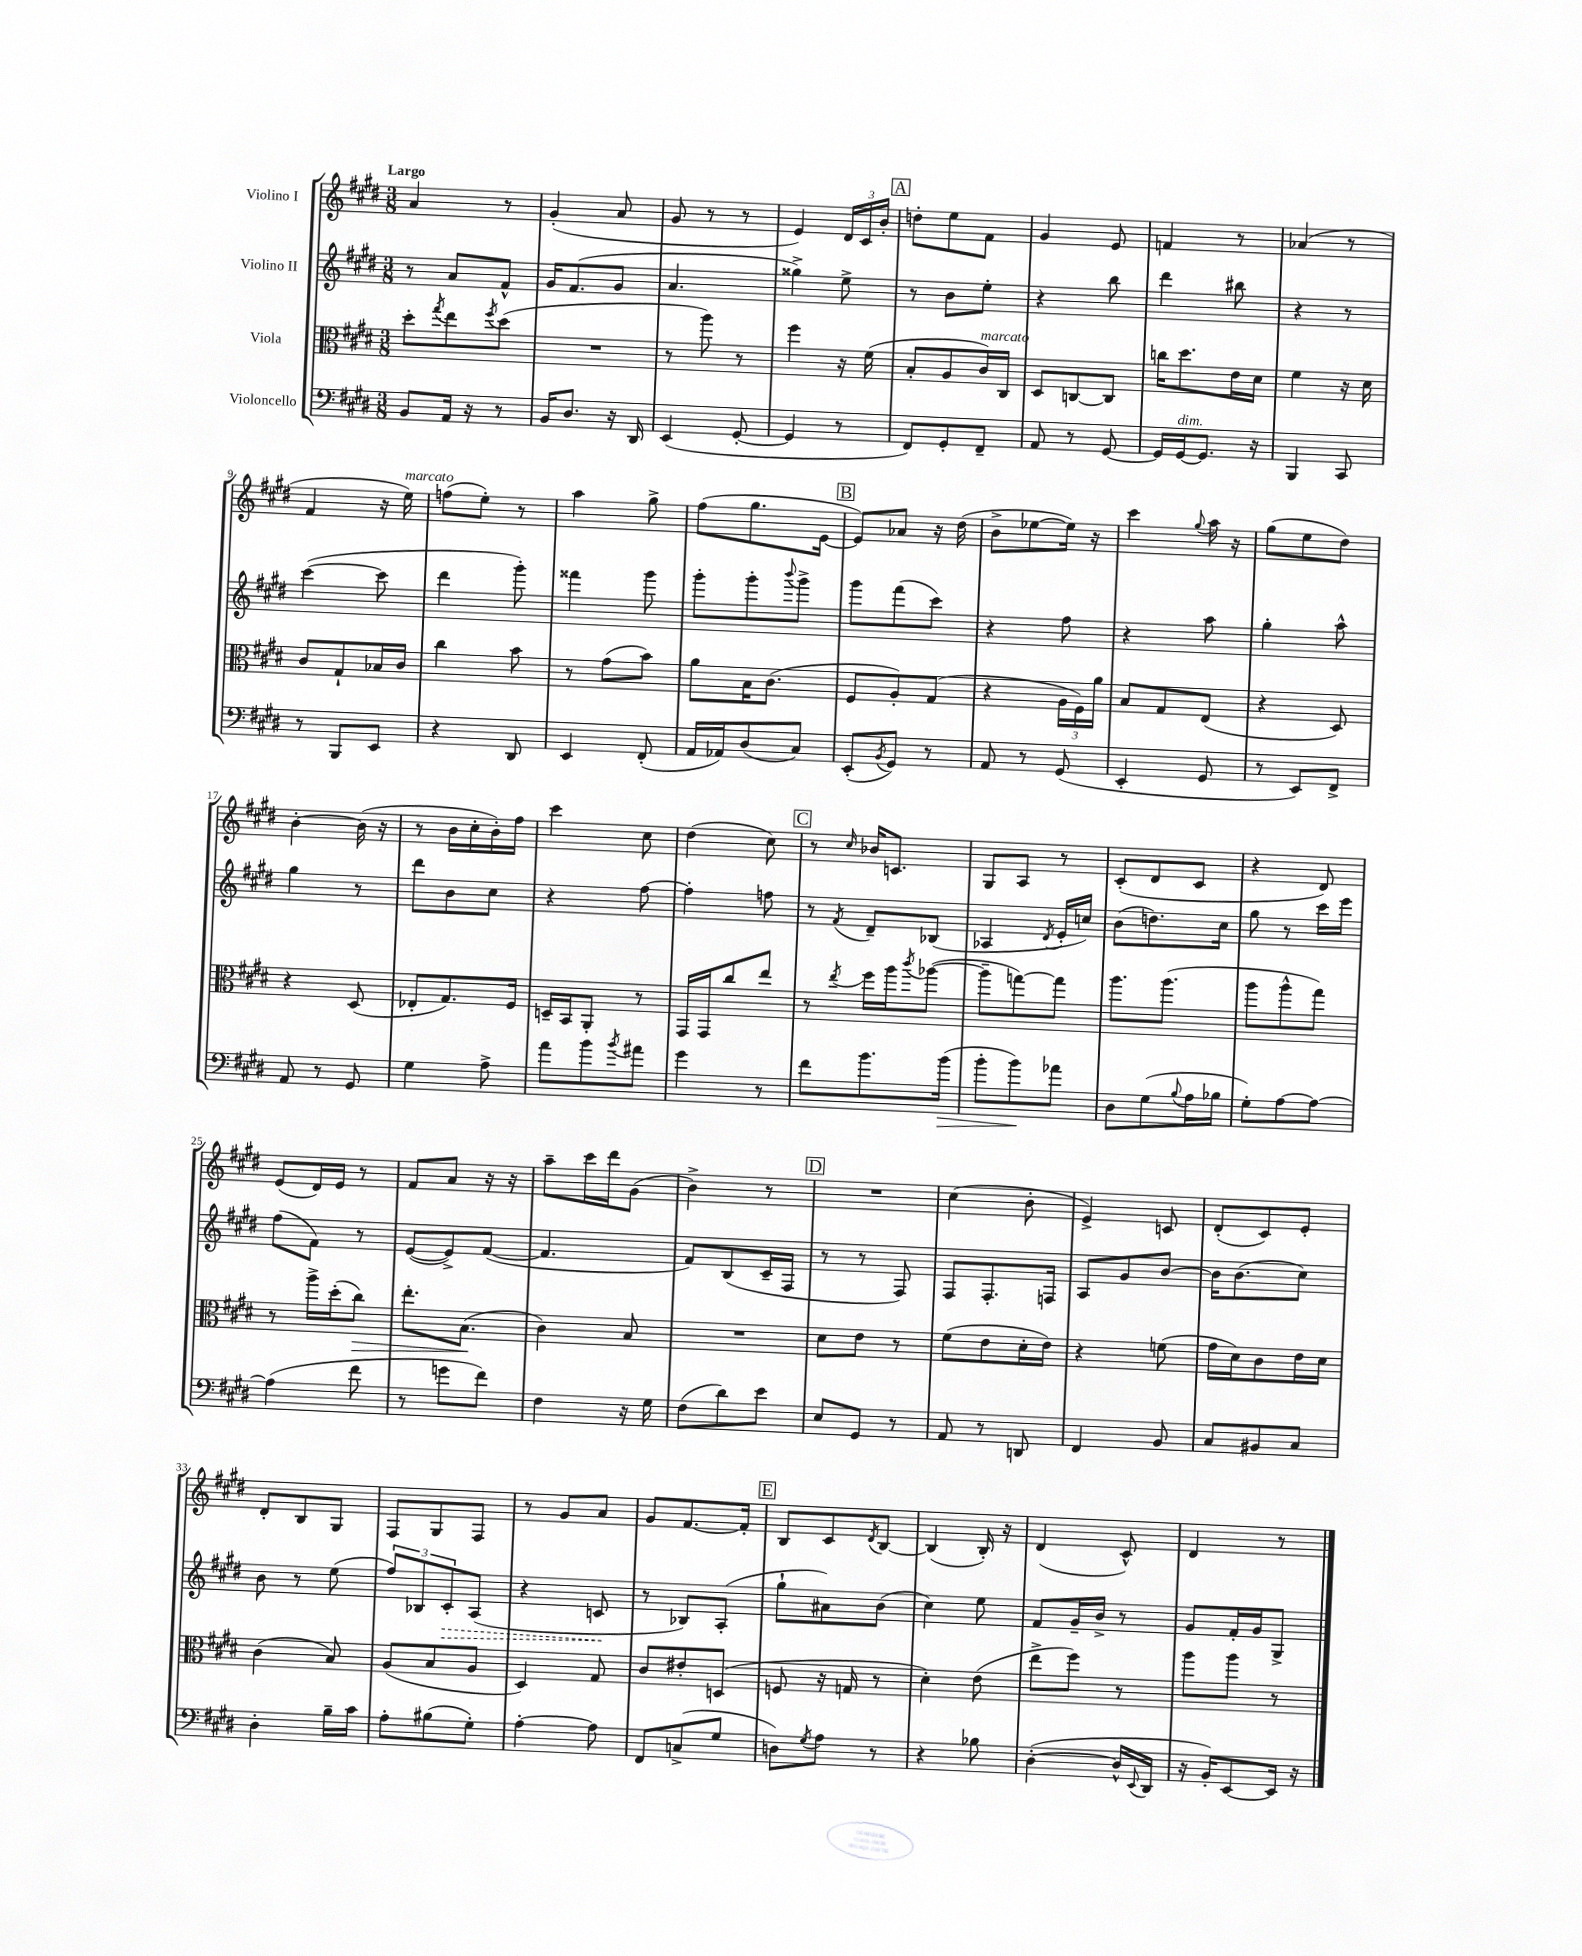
<<
\new StaffGroup <<
\new Staff = "s0" \with { instrumentName = "Violino I" } {
    \clef treble \key e \major \numericTimeSignature \time 3/8 \tempo "Largo"
    a'4 r8 |
    gis'4-.( a'8 |
    gis'8 r8 r8 |
    e'4) \tuplet 3/2 { dis'16 cis'16 b'16-. } |
    \mark \markup { \box "A" } d''8-. e''8 fis'8 |
    gis'4 e'8 |
    f'4 r8 |
    aes'4( r8 |
    fis'4 r16 e''16^\markup { \italic "marcato" }) |
    f''8( e''8-.) r8 |
    a''4 gis''8-> |
    fis''8( gis''8. e'16~ |
    \mark \markup { \box "B" } e'8) aes'8 r16 dis''16( |
    b'8-> ees''8~ ees''16) r16 |
    cis'''4 \appoggiatura { gis''8 } a''16 r16 |
    gis''8( e''8 dis''8) |
    b'4~-. b'16( r16 |
    r8 b'16 cis''16-. b'16-.) fis''16 |
    cis'''4 cis''8 |
    dis''4( cis''8) |
    \mark \markup { \box "C" } r8 \grace { cis''16 } bes'16 c'8. |
    gis8 a8 r8 |
    cis'8-.( dis'8 cis'8 |
    r4 dis'8) |
    e'8( dis'16) e'16 r8 |
    fis'8 a'8 r16 r16 |
    a''8-- cis'''16 dis'''16 gis'8( |
    b'4->) r8 |
    \mark \markup { \box "D" } R4. |
    cis''4( b'8-. |
    e'4->) c'8 |
    dis'8-.( cis'8) e'8-. |
    dis'8-. b8 gis8 |
    fis8 gis8 fis8 |
    r8 gis'8 a'8 |
    gis'8 fis'8.~ fis'16-. |
    \mark \markup { \box "E" } b8 cis'8 \acciaccatura { dis'8 } b8~ |
    b4( b16-.) r16 |
    dis'4( cis'8-^) |
    dis'4 r8 \bar "|." |
}
\new Staff = "s1" \with { instrumentName = "Violino II" } {
    \clef treble \key e \major \numericTimeSignature \time 3/8
    r8 a'8 fis'8-^ |
    gis'16 fis'8.( gis'8 |
    a'4. |
    gisis''4->) e''8-> |
    \mark \markup { \box "A" } r8 b'8 e''8-. |
    r4 b''8 |
    dis'''4 bis''8 |
    r4 r8 |
    cis'''4~( cis'''8 |
    dis'''4 gis'''8-.) |
    fisis'''4 gis'''8 |
    gis'''8-. gis'''8-. \appoggiatura { b'''8 } gis'''8-> |
    \mark \markup { \box "B" } gis'''8 fis'''8( cis'''8) |
    r4 fis''8 |
    r4 a''8 |
    gis''4-. a''8-^ |
    gis''4 r8 |
    dis'''8 b'8 cis''8 |
    r4 fis''8~ |
    fis''4-. f''8 |
    \mark \markup { \box "C" } r8 \acciaccatura { fis'8 } dis'8-- bes8( |
    aes4 \acciaccatura { dis'8 } e'16-. c''16) |
    b'8( d''8.) cis''16 |
    gis''8 r8 cis'''16 e'''16 |
    fis''8( fis'8) r8 |
    e'8~( e'8->) fis'8~( |
    fis'4. |
    fis'8) b8( cis'16-- fis16 |
    \mark \markup { \box "D" } r8 r8 fis8) |
    fis8 fis8.-. f16 |
    a8 gis'8 b'8~ |
    b'16 b'8.( cis''8) |
    b'8 r8 e''8( |
    \tuplet 3/2 { fis''8) bes8 \once \override Hairpin.style = #'dashed-line cis'8-.\> } a8( |
    r4 c'8\! |
    r8 bes8) a8-.( |
    \mark \markup { \box "E" } gis''8-! ais'8) b'8( |
    cis''4) e''8 |
    fis'8 gis'16-- b'16-> r8 |
    gis'8 fis'16-. gis'16 gis8-> \bar "|." |
}
\new Staff = "s2" \with { instrumentName = "Viola" } {
    \clef alto \key e \major \numericTimeSignature \time 3/8
    dis''8-. \acciaccatura { gis''8 } e''8 \acciaccatura { fis''8 } dis''8( |
    R4. |
    r8 a''8) r8 |
    fis''4 r16 fis'16( |
    \mark \markup { \box "A" } b8-. a8 cis'16^\markup { \italic "marcato" }) cis16 |
    dis8 c8~ c8 |
    c''16 dis''8. e'16 dis'16 |
    fis'4 r16 dis'16 |
    cis'8 gis8-! bes16 cis'16 |
    cis''4 b'8 |
    r8 gis'8( b'8) |
    a'8 b16 cis'8.( |
    \mark \markup { \box "B" } fis8 a8-.) gis8( |
    r4 \tuplet 3/2 { a16 fis16) a'16 } |
    b8 gis8 e8( |
    r4 dis8) |
    r4 dis8( |
    ees8-. gis8.) fis16 |
    d16-- b,16 a,8-. r8 |
    gis,16 gis,16 cis''8 e''8 |
    \mark \markup { \box "C" } r8 \acciaccatura { e''8 } fis''16 a''16 \acciaccatura { cis'''8 } aes''8~( |
    aes''8-- g''8~) g''8 |
    a''8. a''8.( |
    a''8 a''8-^ gis''8) |
    r8 a''16-> dis''16-.( cis''8\>) |
    e''8.-. b8.\!( |
    cis'4) b8 |
    R4. |
    \mark \markup { \box "D" } dis'8 e'8 r8 |
    fis'8( e'8 dis'16-. e'16) |
    r4 f'8( |
    gis'16 dis'16) cis'8 e'16 dis'16 |
    cis'4( b8) |
    a8( b8 a8 |
    dis4) gis8 |
    cis'8 eis'8-. d8( |
    \mark \markup { \box "E" } f8 r16 g16 r8 |
    dis'4-.) e'8( |
    e''8-> fis''8) r8 |
    a''8 a''8 r8 \bar "|." |
}
\new Staff = "s3" \with { instrumentName = "Violoncello" } {
    \clef bass \key e \major \numericTimeSignature \time 3/8
    b,8 a,16 r16 r8 |
    b,16 dis8. r16 dis,16 |
    e,4( gis,8~-. |
    gis,4 r8 |
    \mark \markup { \box "A" } fis,8) gis,8-. fis,8-- |
    a,8 r8 gis,8~ |
    gis,16 gis,16~^\markup { \italic "dim." } gis,8. r16 |
    b,,4 cis,8 |
    r8 b,,8 e,8 |
    r4 dis,8 |
    e,4 fis,8-.( |
    a,16 aes,16) dis8( cis8) |
    \mark \markup { \box "B" } e,8-.( \acciaccatura { b,8 } gis,8) r8 |
    a,8 r8 gis,8( |
    e,4-. gis,8 |
    r8 e,8) fis,8-> |
    a,8 r8 gis,8 |
    gis4 a8-> |
    a'8 b'8 \acciaccatura { b'8 } ais'8 |
    gis'4 r8 |
    \mark \markup { \box "C" } fis'8 b'8. b'16\>( |
    b'8-. b'8\!) aes'8 |
    dis8 gis8( \appoggiatura { b8 } a16 bes16 |
    gis8-.) a8~ a8~ |
    a4( fis'8 |
    r8 g'8 fis'8) |
    fis4 r16 gis16 |
    fis8( dis'8) e'8 |
    \mark \markup { \box "D" } e8 gis,8 r8 |
    a,8 r8 d,8 |
    fis,4 b,8 |
    cis8 bis,8 cis8 |
    dis4-. b16-- cis'16 |
    a8-. bis8( gis8-.) |
    a4~-. a8 |
    fis,8 c8->( gis8 |
    \mark \markup { \box "E" } d8) \acciaccatura { gis8 } a8 r8 |
    r4 bes8 |
    dis4~-.( dis16-^ \appoggiatura { e,8 } dis,16 |
    r16 b,16-.) e,8~ e,16 r16 \bar "|." |
}
>>
>>
